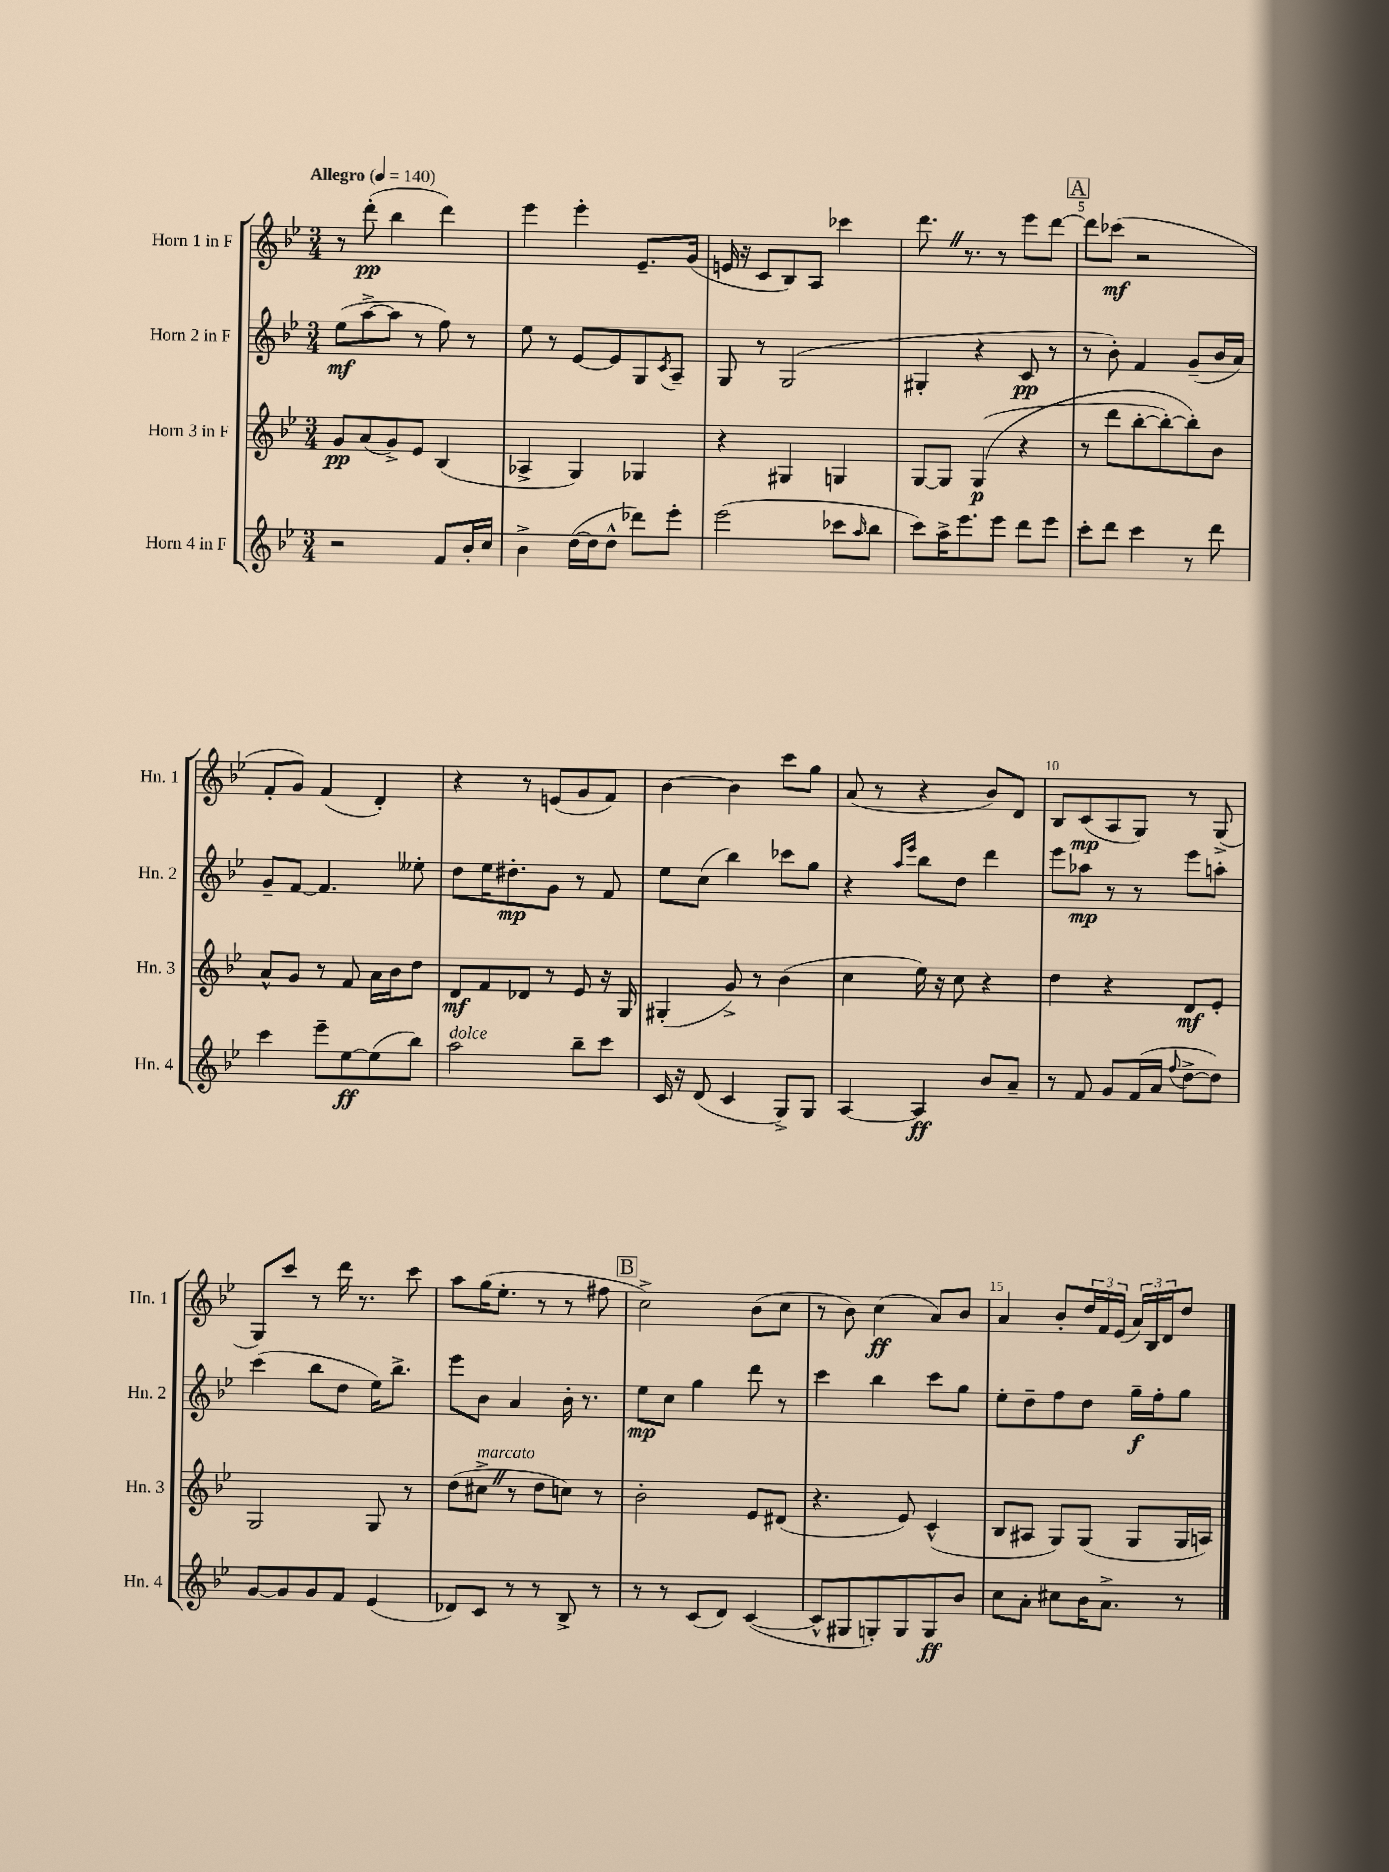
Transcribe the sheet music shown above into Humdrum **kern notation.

**kern	**dynam	**kern	**dynam	**kern	**dynam	**kern	**dynam
*part4	*part4	*part3	*part3	*part2	*part2	*part1	*part1
*staff4	*staff4	*staff3	*staff3	*staff2	*staff2	*staff1	*staff1
*I"Horn 4 in F	*	*I"Horn 3 in F	*	*I"Horn 2 in F	*	*I"Horn 1 in F	*
*I'Hn. 4	*	*I'Hn. 3	*	*I'Hn. 2	*	*I'Hn. 1	*
*clefG2	*	*clefG2	*	*clefG2	*	*clefG2	*
*k[b-e-]	*	*k[b-e-]	*	*k[b-e-]	*	*k[b-e-]	*
*M3/4	*	*M3/4	*	*M3/4	*	*M3/4	*
*MM140	*	*MM140	*	*MM140	*	*MM140	*
=1	=1	=1	=1	=1	=1	=1	=1
!	!	!	!	!	!	!LO:TX:a:B:t=Allegro	!
2r	.	8g/L	pp	(8ee-\L	mf	8r	.
.	.	(8a/	.	[8aa^\	.	(8ddd'\	pp
.	.	8g^/)	.	8aa\J]	.	4bb-\	.
.	.	8e-/J	.	8r	.	.	.
8f/L	.	(4B-/	.	8ff\)	.	4ddd\)	.
16b-'/L	.	.	.	8r	.	.	.
16cc/JJ	.	.	.	.	.	.	.
=2	=2	=2	=2	=2	=2	=2	=2
4b-^\	.	4A-X^/	.	8ee-\	.	4eee-\	.
.	.	.	.	8r	.	.	.
([16dd\LL	.	4G/)	.	[8e-/L	.	4eee-'\	.
16dd\J]	.	.	.	.	.	.	.
8dd^^\J	.	.	.	8e-/]	.	.	.
8ddd-X\L)	.	4G-X/	.	8G/	.	8.e-~/L	.
.	.	.	.	8qc/	.	.	.
8eee-'\J	.	.	.	8A~/J	.	.	.
.	.	.	.	.	.	(16g/Jk	.
=3	=3	=3	=3	=3	=3	=3	=3
(2eee-\	.	4r	.	8G/	.	16en/	.
.	.	.	.	.	.	16r	.
.	.	.	.	8r	.	8c/L	.
.	.	4G#X/	.	(2G/	.	8B-/)	.
.	.	.	.	.	.	8A/J	.
8ccc-X\L	.	4Gn/	.	.	.	4ccc-X\	.
16qqaa/	.	.	.	.	.	.	.
8bb-\J	.	.	.	.	.	.	.
=4	=4	=4	=4	=4	=4	=4	=4
8ccc\L)	.	[8G/L	.	4G#X'/	.	8.dddZ\	.
16aa^\K	.	8G/J]	.	.	.	.	.
8.eee-\	.	.	.	.	.	8.r	.
.	.	((4G/	p	4r	.	.	.
8eee-\J	.	.	.	.	.	8r	.
8ddd\L	.	4r	.	8c/	pp	8eee-\L	.
8eee-\J	.	.	.	8r	.	[8ddd\J	.
!!LO:REH:place=s1:t=A
=5	=5	=5	=5	=5	=5	=5	=5
8ccc'\L	.	8r	.	8r	.	8ddd\L]	.
8ddd\J	.	8ddd\L	.	8b-'\)	.	(8ccc-X\J	mf
4ccc\	.	[8bb-'\	.	4f/	.	2r	.
.	.	8bb-'\_)	.	.	.	.	.
8r	.	8bb-'\])	.	(8g~/L	.	.	.
8ddd\	.	8b-\J	.	16b-/L	.	.	.
.	.	.	.	16a/JJ)	.	.	.
!!LO:LB:g=z
=6	=6	=6	=6	=6	=6	=6	=6
4ccc\	.	8a^^/L	.	8g~/L	.	8f'/L	.
.	.	8g/J	.	[8f/J	.	8g/J)	.
8eee-~\L	.	8r	.	4.f/]	.	(4f/	.
[8ee-\	ff	8f/	.	.	.	.	.
(8ee-\]	.	16a\LL	.	.	.	4d'/)	.
.	.	16b-\J	.	.	.	.	.
8bb-\J)	.	8dd\J	.	8ee--X'\	.	.	.
=7	=7	=7	=7	=7	=7	=7	=7
!LO:TX:a:i:t=dolce	!	!	!	!	!	!	!
2aa\	.	8d/L	mf	8dd\L	.	4r	.
.	.	8f/	.	16ee-\K	.	.	.
.	.	.	.	8.dd#X'\	mp	.	.
.	.	8d-X/J	.	.	.	8r	.
.	.	8r	.	8g\J	.	(8en/L	.
8bb-~\L	.	8e-/	.	8r	.	8g/	.
8ccc\J	.	16r	.	8f/	.	8f/J)	.
.	.	16G/	.	.	.	.	.
=8	=8	=8	=8	=8	=8	=8	=8
16c/	.	(4G#X'/	.	8ee-\L	.	[4b-\	.
16r	.	.	.	.	.	.	.
(8d/	.	.	.	(8cc\J	.	.	.
4c/	.	8g^/)	.	4bb-\)	.	4b-\]	.
.	.	8r	.	.	.	.	.
8G^/L)	.	(4b-\	.	8ccc-X\L	.	8ccc\L	.
8G/J	.	.	.	8gg\J	.	8gg\J	.
=9	=9	=9	=9	=9	=9	=9	=9
[4A/	.	4cc\	.	4r	.	(8a/	.
.	.	.	.	.	.	8r	.
.	.	.	.	16qqaa/LL	.	.	.
.	.	.	.	16qqeee-/JJ	.	.	.
4A/]	ff	16ee-\)	.	8bb-\L	.	4r	.
.	.	16r	.	.	.	.	.
.	.	8cc\	.	8dd\J	.	.	.
8b-/L	.	4r	.	4ddd\	.	8b-/L)	.
8a~/J	.	.	.	.	.	8d/J	.
=10	=10	=10	=10	=10	=10	=10	=10
8r	.	4dd\	.	8eee-\L	.	8B-/L	.
8f/	.	.	.	8aa-X\J	mp	(8c/	mp
8g/L	.	4r	.	8r	.	8A/	.
(16f/L	.	.	.	8r	.	8G/J)	.
16a/JJ	.	.	.	.	.	.	.
8qqff/	.	.	.	.	.	.	.
[8dd^\L	.	8d/L	mf	8eee-\L	.	8r	.
8dd\J])	.	8e-'/J	.	8aan'\J	.	(8G^/	.
!!LO:LB:g=z
=11	=11	=11	=11	=11	=11	=11	=11
[8g/L	.	2G/	.	(4ccc\	.	8G/L)	.
8g/]	.	.	.	.	.	8ccc/J	.
8g/	.	.	.	8bb-\L	.	8r	.
8f/J	.	.	.	8dd\J	.	16ddd\	.
.	.	.	.	.	.	8.r	.
(4e-/	.	8G/	.	16ee-\KL)	.	.	.
.	.	.	.	8.bb-^\J	.	.	.
.	.	8r	.	.	.	8ccc\	.
=12	=12	=12	=12	=12	=12	=12	=12
8d-X/L)	.	(8dd\L	.	8eee-\L	.	8aa\L	.
!	!	!LO:TX:a:i:t=marcato	!	!	!	!	!
8c/J	.	8cc#X^Z\J	.	8b-\J	.	(16gg\K	.
.	.	.	.	.	.	8.ee-'\J	.
8r	.	8r	.	4a/	.	.	.
8r	.	8dd\L	.	.	.	8r	.
8B-^/	.	8ccn\J)	.	16b-'\	.	8r	.
.	.	.	.	8.r	.	.	.
8r	.	8r	.	.	.	8ff#X\	.
!!LO:REH:place=s1:t=B
=13	=13	=13	=13	=13	=13	=13	=13
8r	.	2b-'\	.	8ee-\L	mp	2cc^\)	.
8r	.	.	.	8cc\J	.	.	.
(8c/L	.	.	.	4gg\	.	.	.
8d/J)	.	.	.	.	.	.	.
([4c/	.	8e-/L	.	8ddd\	.	(8b-\L	.
.	.	(8d#X/J	.	8r	.	8cc\J	.
=14	=14	=14	=14	=14	=14	=14	=14
8c^^/L]	.	4.r	.	4ccc\	.	8r	.
8G#X/	.	.	.	.	.	8b-\)	.
8Gn'/)	.	.	.	4bb-\	.	(4cc\	ff
8G/	.	8e-/)	.	.	.	.	.
8G/	ff	(4c^^/	.	8ccc\L	.	8a/L)	.
8b-/J	.	.	.	8gg\J	.	8b-/J	.
=15	=15	=15	=15	=15	=15	=15	=15
8cc\L	.	8B-/L	.	8ee-'\L	.	4a/	.
8a'\J	.	8A#X/J	.	8dd~\	.	.	.
8cc#X\L	.	8G/L)	.	8ff\	.	8b-'/L	.
16b-\K	.	(8G/J	.	8dd\J	.	24dd/L	.
.	.	.	.	.	.	24f/	.
8.a^\J	.	.	.	.	.	.	.
.	.	.	.	.	.	(24e-/JJ	.
.	.	8G/L	.	16gg~\LL	f	24a/LL)	.
.	.	.	.	.	.	24B-/	.
.	.	.	.	16ff'\J	.	.	.
.	.	.	.	.	.	24d/J	.
8r	.	16G/L	.	8gg\J	.	8dd/J	.
.	.	16An/JJ)	.	.	.	.	.
==	==	==	==	==	==	==	==
*-	*-	*-	*-	*-	*-	*-	*-
